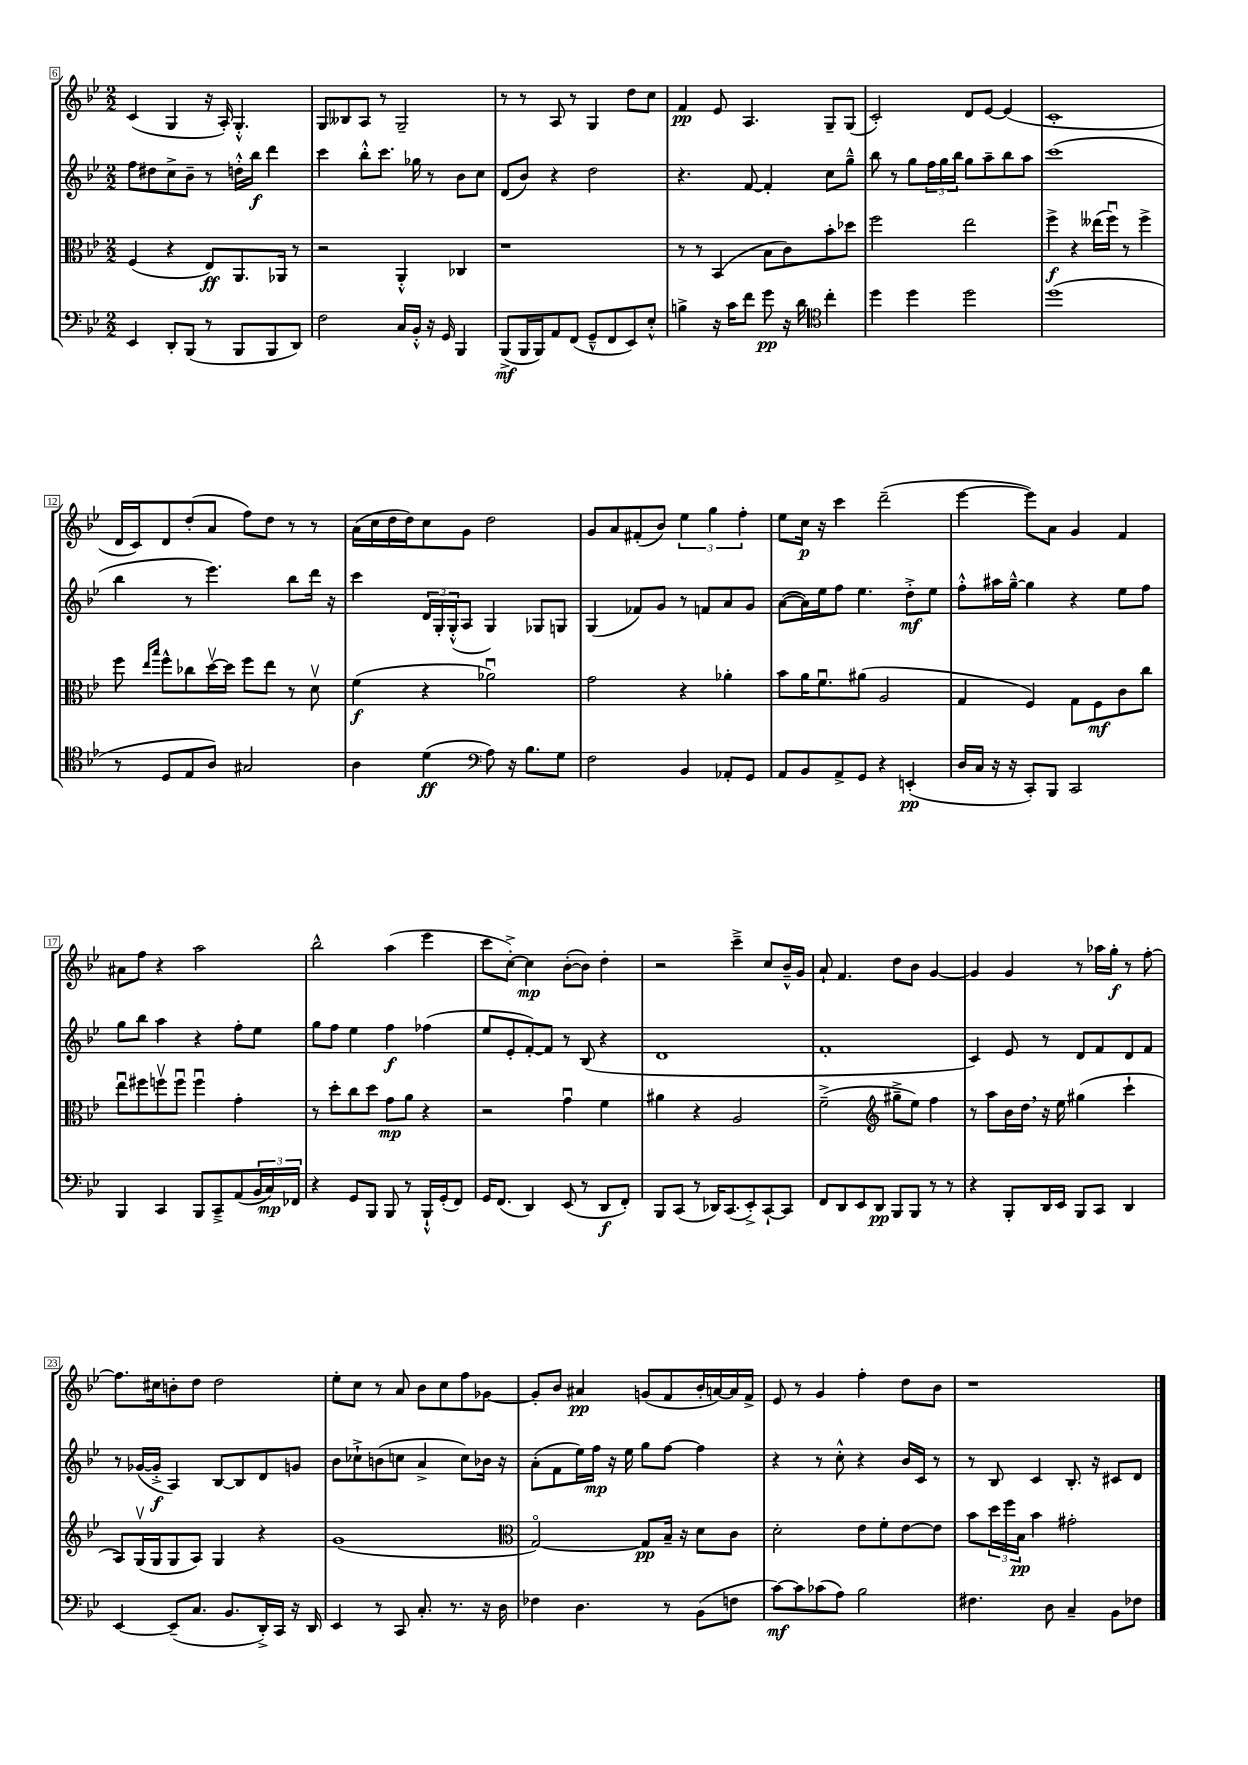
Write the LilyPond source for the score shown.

<<
\new StaffGroup <<
\new Staff = "s0" {
    \clef treble \key bes \major \numericTimeSignature \time 2/2
    c'4( g4 r16 a16-.) g4.-.-^ |
    g8 beses8 a8 r8 g2-- |
    r8 r8 a8 r8 g4 d''8 c''8 |
    f'4\pp ees'8 a4. g8-- g8( |
    c'2-.) d'8 ees'8~ ees'4( |
    c'1-. |
    d'16 c'16) d'8 d''8-.( a'8 f''8) d''8 r8 r8 |
    a'16( c''16 d''16 d''16) c''8 g'8 d''2 |
    g'8 a'8 fis'8-.( bes'8) \tuplet 3/2 { ees''4 g''4 f''4-. } |
    ees''8 c''16\p r16 c'''4 d'''2--( |
    ees'''4~ ees'''8) a'8 g'4 f'4 |
    ais'8 f''8 r4 a''2 |
    bes''2-^ a''4( ees'''4 |
    c'''8 c''8~-.->) c''4\mp bes'8~-.( bes'8) d''4-. |
    r2 c'''4---> c''8 bes'16---^ g'16 |
    a'8-! f'4. d''8 bes'8 g'4~ |
    g'4 g'4 r8 aes''16 g''16-.\f r8 f''8~-. |
    f''8. cis''16 b'8-. d''8 d''2 |
    ees''8-. c''8 r8 a'8 bes'8 c''8 f''8 ges'8~ |
    ges'8-. bes'8 ais'4\pp g'8( f'8 bes'16-. a'16~) a'16 f'16-> |
    ees'8 r8 g'4 f''4-. d''8 bes'8 |
    r1 \bar "|." |
}
\new Staff = "s1" {
    \clef treble \key bes \major \numericTimeSignature \time 2/2
    f''8 dis''8 c''8-> bes'8-- r8 d''16-.-^ bes''16\f d'''4 |
    c'''4 bes''8-.-^ c'''8. ges''16 r8 bes'8 c''8 |
    d'8( bes'8) r4 d''2 |
    r4. f'8~ f'4-. c''8 g''8---^ |
    bes''8 r8 g''8 \tuplet 3/2 { f''16 g''16 bes''16 } g''8 a''8-- bes''8 a''8 |
    c'''1( |
    bes''4 r8 ees'''4.) bes''8 d'''16 r16 |
    c'''4 \tuplet 3/2 { d'16 g16-. g16-.-^( } a8 g4) ges8 g8 |
    g4( fes'8) g'8 r8 f'8 a'8 g'8 |
    a'8~( a'16) ees''16 f''8 ees''4. d''8-.->\mf ees''8 |
    f''8-.-^ ais''16 g''16~---^ g''4 r4 ees''8 f''8 |
    g''8 bes''8 a''4 r4 f''8-. ees''8 |
    g''8 f''8 ees''4 f''4\f fes''4( |
    ees''8 ees'8-. f'8~-.) f'8 r8 bes8( r4 |
    d'1 |
    f'1-. |
    c'4) ees'8 r8 d'8 f'8 d'8 f'8 |
    r8 ges'16~( ges'16-.->\f a4) bes8~ bes8 d'8 g'8 |
    bes'8 ces''8-!-> b'8( c''8 a'4-> c''8) bes'16 r16 |
    a'8-.( f'8 ees''16) f''16\mp r16 ees''16 g''8 f''8~ f''4 |
    r4 r8 c''8-.-^ r4 bes'16 c'16 r8 |
    r8 bes8 c'4 bes8.-. r16 cis'8 d'8 \bar "|." |
}
\new Staff = "s2" {
    \clef alto \key bes \major \numericTimeSignature \time 2/2
    f4( r4 ees8\ff) a,8. aes,16 r8 |
    r2 a,4-.-^ ces4 |
    r1 |
    r8 r8 bes,4( bes8 c'8) bes'8-. des''8 |
    f''2 ees''2 |
    f''4->\f r4 eeses''16( f''16\downbow) r8 f''4-> |
    f''8 \grace { ees''16 bes''16 } f''8-^ ces''8 d''16~\upbow d''16 f''8 ees''8 r8 d'8\upbow |
    f'4\f( r4 aes'2\downbow) |
    g'2 r4 aes'4-. |
    bes'8 a'16 f'8.\downbow ais'8( a2 |
    g4 f4) g8 f8\mf c'8 c''8 |
    ees''8\downbow fis''8 f''8\upbow f''8\downbow f''4\downbow g'4-. |
    r8 d''8-. c''8 d''8 g'8\mp a'8 r4 |
    r2 g'4\downbow f'4 |
    ais'4 r4 a2 |
    f'2--->( \clef treble gis''8---> ees''8) f''4 |
    r8 a''8 bes'16 d''16 \breathe r16 ees''16 gis''4( c'''4-! |
    a8) g16\upbow( g16 g8 a8) g4 r4 |
    g'1( |
    \clef alto g2~\flageolet) g8\pp bes16-- r16 d'8 c'8 |
    d'2-. ees'8 f'8-. ees'8~ ees'8 |
    bes'8 \tuplet 3/2 { d''16 f''16 bes16\pp } bes'4 gis'2-. \bar "|." |
}
\new Staff = "s3" {
    \clef bass \key bes \major \numericTimeSignature \time 2/2
    ees,4 d,8-. bes,,8( r8 bes,,8 bes,,8 d,8) |
    f2 c16 bes,16-.-^ r16 g,16 bes,,4 |
    bes,,8->\mf( bes,,16 bes,,16) a,8 f,8( g,8---^ f,8 ees,8) ees8-.-^ |
    b4-> r16 c'16 f'8 g'8\pp r16 d'16 \clef tenor c''4-. |
    d''4 d''4 d''2 |
    d''1( |
    r8 d8 ees8 a8) gis2 |
    a4 d'4\ff( \clef bass a8) r16 bes8. g8 |
    f2 bes,4 aes,8-. g,8 |
    a,8 bes,8 a,8-> g,8 r4 e,4-.\pp( |
    d16 c16 r16 r16 c,8-.) bes,,8 c,2 |
    bes,,4 c,4 bes,,8 c,8---> a,8( \tuplet 3/2 { bes,16 c16\mp) fes,16 } |
    r4 g,8 bes,,8 bes,,8 r8 bes,,16-!-^ g,16-.( f,8) |
    g,16 f,8.( d,4) ees,8( r8 d,8\f f,8-.) |
    bes,,8 c,8( r8 des,16) c,8.( ees,8-.->) c,8~-! c,8 |
    f,8 d,8 ees,8 d,8\pp bes,,8 bes,,8 r8 r8 |
    r4 bes,,8-. d,16 ees,16 bes,,8 c,8 d,4 |
    ees,4~ ees,8--( c8. bes,8. d,16-.->) c,16 r16 d,16 |
    ees,4 r8 c,8 c8.-. r8. r16 d16 |
    fes4 d4. r8 bes,8( f8 |
    c'8~\mf) c'8 ces'8( a8) bes2 |
    fis4. d8 c4-- bes,8 fes8 \bar "|." |
}
>>
>>
\layout { \context { \Score currentBarNumber = #6 \override BarNumber.stencil = #(make-stencil-boxer 0.1 0.3 ly:text-interface::print) } }
